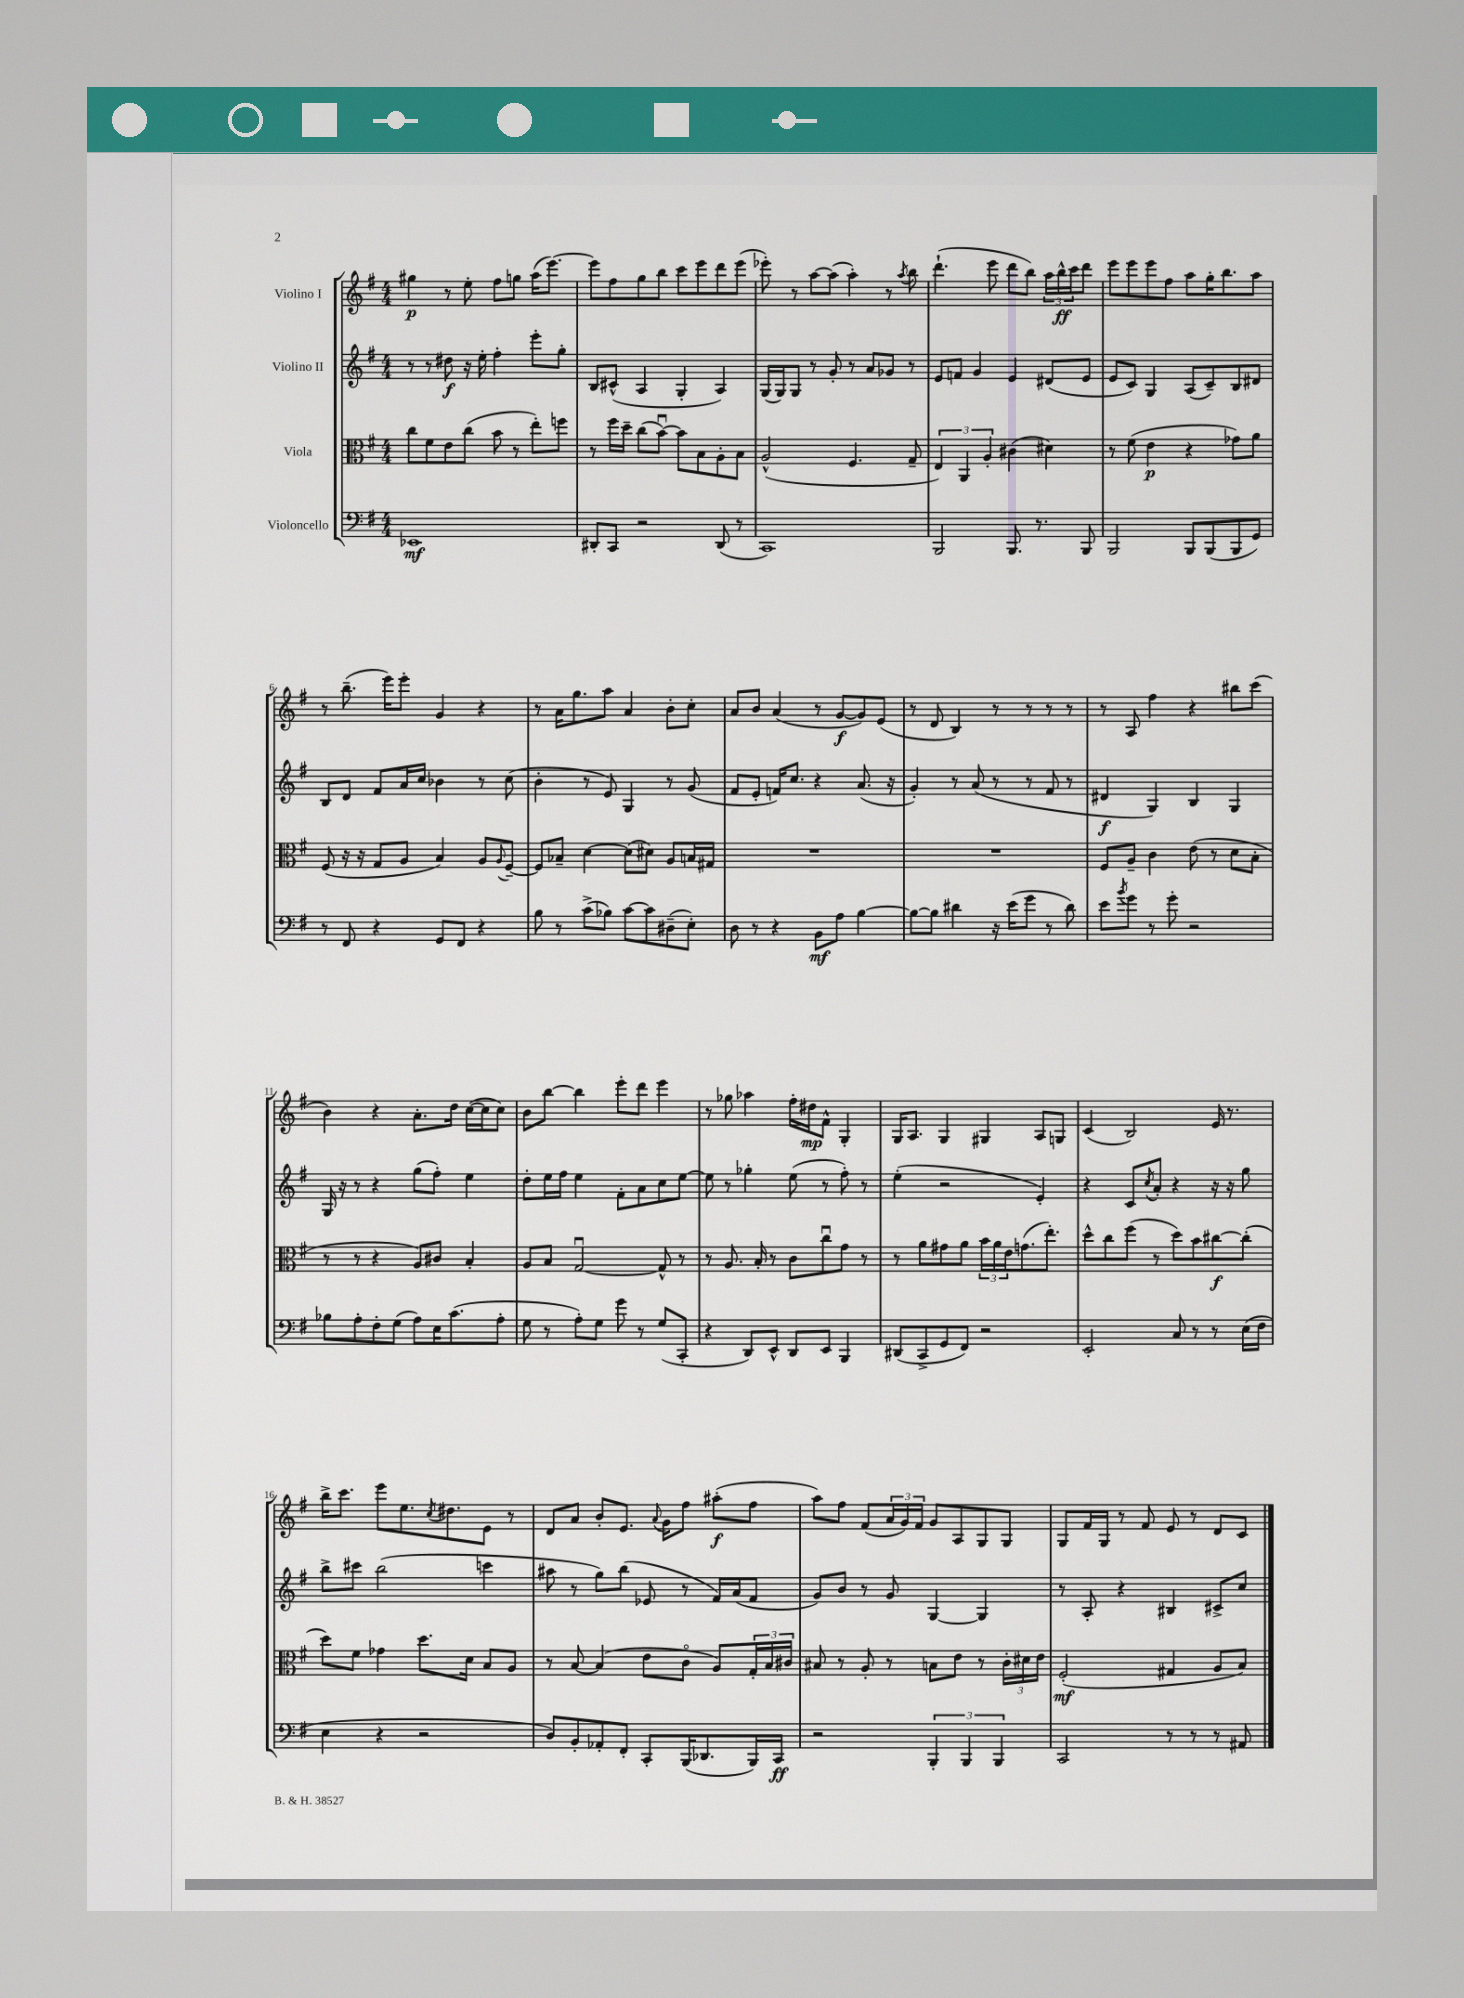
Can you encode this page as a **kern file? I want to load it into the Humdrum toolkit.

**kern	**dynam	**kern	**dynam	**kern	**dynam	**kern	**dynam
*part4	*part4	*part3	*part3	*part2	*part2	*part1	*part1
*staff4	*staff4	*staff3	*staff3	*staff2	*staff2	*staff1	*staff1
*I"Violoncello	*	*I"Viola	*	*I"Violino II	*	*I"Violino I	*
*clefF4	*	*clefC3	*	*clefG2	*	*clefG2	*
*k[f#]	*	*k[f#]	*	*k[f#]	*	*k[f#]	*
*M4/4	*	*M4/4	*	*M4/4	*	*M4/4	*
=1	=1	=1	=1	=1	=1	=1	=1
1EE-X	mf	8cc\L	.	8r	.	4gg#X\	p
.	.	8f#\	.	8r	.	.	.
.	.	8e\	.	8dd#X\	f	8r	.
.	.	(8cc\J	.	16r	.	8ee'\	.
.	.	.	.	16ee'\	.	.	.
.	.	8b\	.	4ff#'\	.	8ff#\L	.
.	.	8r	.	.	.	8ggn\J	.
.	.	8ee'\L)	.	8eee'\L	.	(16aa\KL	.
.	.	.	.	.	.	[8.eee\J)	.
.	.	8ffn\J	.	8gg'\J	.	.	.
=2	=2	=2	=2	=2	=2	=2	=2
8DD#X'/L	.	8r	.	8B/L	.	8eee\L]	.
8CC/J	.	16ff#\LL	.	(8c#X^^/J	.	8ff#\	.
.	.	16dd~\JJ	.	.	.	.	.
2r	.	(8cc\L	.	4A/	.	8gg\	.
.	.	[8bu\J)	.	.	.	8bb\J	.
.	.	8b\L]	.	4G'/	.	8ccc\L	.
.	.	8B\	.	.	.	8eee\	.
(8DD#/	.	8A'\	.	4A/)	.	8ddd\	.
8r	.	8B\J	.	.	.	(8eee\J	.
=3	=3	=3	=3	=3	=3	=3	=3
1CC)	.	(2A^^/	.	(16G/LL	.	8eee-X'\)	.
.	.	.	.	16G/J)	.	.	.
.	.	.	.	8G/J	.	8r	.
.	.	.	.	8r	.	[8aa\L	.
.	.	.	.	8g'/	.	(8aa\J]	.
.	.	4.F#/	.	8r	.	4aa'\)	.
.	.	.	.	8a/L	.	.	.
.	.	.	.	8g-X/J	.	8r	.
.	.	.	.	.	.	8qaa/	.
.	.	8G~/	.	8r	.	8bb\	.
=4	=4	=4	=4	=4	=4	=4	=4
2BBB/	.	6E/)	.	8e/L	.	(4.ddd`\	.
.	.	.	.	8fn/J	.	.	.
.	.	6AA/	.	.	.	.	.
.	.	.	.	4g/	.	.	.
.	.	6A'/	.	.	.	.	.
.	.	.	.	.	.	8eee\	.
8.BBB/	.	(4c#X\	.	4e/	.	8ddd\L	.
.	.	.	.	.	.	8bb\J)	.
8.r	.	.	.	.	.	.	.
.	.	4d#X\)	.	(8d#X/L	.	24aa\LL	.
.	.	.	.	.	.	24bb^^\	ff
.	.	.	.	.	.	24ccc\J	.
8BBB/	.	.	.	8e/J	.	8ddd\J	.
=5	=5	=5	=5	=5	=5	=5	=5
2BBB/	.	8r	.	8e/L	.	8eee\L	.
.	.	(8f#\	.	8c/J)	.	8eee\	.
.	.	4e\	p	4G/	.	8eee\	.
.	.	.	.	.	.	8ff#\J	.
8BBB/L	.	4r	.	(8A/L	.	8aa\L	.
(8BBB/	.	.	.	8c~/)	.	16gg'\K	.
.	.	.	.	.	.	8.bb\	.
8BBB/	.	8g-X\L)	.	8B/	.	.	.
8GG/J)	.	8a\J	.	8d#X/J	.	8aa\J	.
!!LO:LB:g=z
=6	=6	=6	=6	=6	=6	=6	=6
8r	.	(8F#/	.	8B/L	.	8r	.
8FF#/	.	16r	.	8d/J	.	(8.bb~\	.
.	.	16r	.	.	.	.	.
4r	.	8G/L	.	8f#/L	.	.	.
.	.	.	.	.	.	16eee\KL)	.
.	.	8A/J	.	16a/L	.	8eee'\J	.
.	.	.	.	16cc/JJ	.	.	.
8GG/L	.	4B/)	.	4b-X\	.	4g/	.
8FF#/J	.	.	.	.	.	.	.
4r	.	8A/L	.	8r	.	4r	.
.	.	8qqA/	.	.	.	.	.
.	.	[8F#~/J	.	(8cc\	.	.	.
=7	=7	=7	=7	=7	=7	=7	=7
8B\	.	8F#/L]	.	4b'\	.	8r	.
8r	.	8B-X~/J	.	.	.	16a\KL	.
.	.	.	.	.	.	8.gg\	.
(8c^\L	.	[4d\	.	8r	.	.	.
8B-X\J)	.	.	.	8e/)	.	8aa\J	.
[8c\L	.	(8d\L]	.	4G/	.	4a/	.
8c\]	.	8d#X\J)	.	.	.	.	.
(8D#X~\	.	8A/L	.	8r	.	8b'\L	.
8E'\J)	.	16Bn/L	.	(8g/	.	8cc'\J	.
.	.	16G#X/JJ	.	.	.	.	.
=8	=8	=8	=8	=8	=8	=8	=8
8D\	.	1r	.	8f#/L	.	8a/L	.
8r	.	.	.	8e'/J	.	8b/J	.
4r	.	.	.	16fn/KL)	.	(4a/	.
.	.	.	.	8.cc/J	.	.	.
8BB\L	mf	.	.	4r	.	8r	.
8A\J	.	.	.	.	.	[8g/L	f
[4B\	.	.	.	(8.a/	.	8g/])	.
.	.	.	.	.	.	(8e/J	.
.	.	.	.	16r	.	.	.
=9	=9	=9	=9	=9	=9	=9	=9
8B\L_	.	1r	.	4g'/)	.	8r	.
8B\J]	.	.	.	.	.	8d/	.
4d#X\	.	.	.	8r	.	4B/)	.
.	.	.	.	(8a/	.	.	.
16r	.	.	.	8r	.	8r	.
(16e\KL	.	.	.	.	.	.	.
8g\J	.	.	.	8r	.	8r	.
8r	.	.	.	8f#/	.	8r	.
8d#\)	.	.	.	8r	.	8r	.
=10	=10	=10	=10	=10	=10	=10	=10
8e\L	.	8F#/L	.	4d#X/	f	8r	.
8qb/	.	.	.	.	.	.	.
8g\J	.	8A~/J	.	.	.	8A/	.
8r	.	4c\	.	4G/)	.	4ff#\	.
8g'\	.	.	.	.	.	.	.
2r	.	(8e\	.	4B/	.	4r	.
.	.	8r	.	.	.	.	.
.	.	8d\L	.	4G/	.	8bb#X\L	.
.	.	8B'\J	.	.	.	(8ccc\J	.
!!LO:LB:g=z
=11	=11	=11	=11	=11	=11	=11	=11
8B-X\L	.	8r	.	16G/	.	4b\)	.
.	.	.	.	16r	.	.	.
8A'\	.	8r	.	8r	.	.	.
8F#'\	.	4r	.	4r	.	4r	.
(8G\J	.	.	.	.	.	.	.
8A\L)	.	8A/L)	.	(8gg\L	.	8.a'\L	.
16E\K	.	8c#X/J	.	8ff#'\J)	.	.	.
(8.c\	.	.	.	.	.	16dd\Jk	.
.	.	4B'/	.	4ee\	.	([16cc\LL	.
.	.	.	.	.	.	16cc\J]	.
8A'\J	.	.	.	.	.	8cc\J)	.
=12	=12	=12	=12	=12	=12	=12	=12
8G\	.	8A/L	.	8dd'\L	.	8b\L	.
8r	.	8B/J	.	16ee\L	.	[8bb\J	.
.	.	.	.	16ff#\JJ	.	.	.
8A'\L)	.	[2Gu/	.	4ee\	.	4bb\]	.
8G\J	.	.	.	.	.	.	.
8g\	.	.	.	8f#'\L	.	8eee'\L	.
8r	.	.	.	8a\	.	8ddd\J	.
(8G/L	.	8G^^/]	.	8cc\	.	4eee\	.
8CC'/J	.	8r	.	[8ee\J	.	.	.
=13	=13	=13	=13	=13	=13	=13	=13
4r	.	8r	.	8ee\]	.	8r	.
.	.	8.A/	.	8r	.	8gg-X\	.
8DD/L)	.	.	.	4gg-X'\	.	4aa-X\	.
.	.	16B'/	.	.	.	.	.
8EE^^/J	.	8r	.	.	.	.	.
8DD/L	.	8c\L	.	(8ee\	.	16ff#'\LL	.
.	.	.	.	.	.	16dd#X\J	mp
8EE/J	.	8ccu\	.	8r	.	8f#^^\J	.
4BBB/	.	8g\J	.	8ff#'\)	.	4G'/	.
.	.	8r	.	8r	.	.	.
=14	=14	=14	=14	=14	=14	=14	=14
(8DD#X/L	.	8r	.	(4ee'\	.	16G/KL	.
.	.	.	.	.	.	8.A/J	.
8CC^/	.	8a\L	.	.	.	.	.
8GG/	.	8g#X\	.	2r	.	4G/	.
8FF#/J)	.	8a\J	.	.	.	.	.
2r	.	24b\LL	.	.	.	4G#X/	.
.	.	24a\	.	.	.	.	.
.	.	24e\J	.	.	.	.	.
.	.	(8.gn\	.	.	.	.	.
.	.	.	.	4e'/)	.	8A/L	.
.	.	8.ee'\J)	.	.	.	.	.
.	.	.	.	.	.	8Gn/J	.
=15	=15	=15	=15	=15	=15	=15	=15
2EE'/	.	8dd^^\L	.	4r	.	(4c/	.
.	.	8cc\	.	.	.	.	.
.	.	(8ff#\J	.	8c/L	.	2B/)	.
.	.	.	.	8qcc/	.	.	.
.	.	8r	.	8a'/J	.	.	.
8C/	.	8dd\L)	.	4r	.	.	.
8r	.	8b\	.	.	.	.	.
8r	.	[8cc#X\	f	16r	.	16e/	.
.	.	.	.	16r	.	8.r	.
(16E\LL	.	(8cc#'\J]	.	8gg\	.	.	.
16F#\JJ	.	.	.	.	.	.	.
!!LO:LB:g=z
=16	=16	=16	=16	=16	=16	=16	=16
4E\	.	8dd\L)	.	8bb^\L	.	16bb^\KL	.
.	.	.	.	.	.	8.ccc\J	.
.	.	8f#\J	.	8ccc#X\J	.	.	.
4r	.	4g-X\	.	(2bb\	.	8eee\L	.
.	.	.	.	.	.	8.ee\	.
2r	.	8.dd\L	.	.	.	.	.
.	.	.	.	.	.	8qcc/	.
.	.	.	.	.	.	8.dd#X\	.
.	.	16d\Jk	.	.	.	.	.
.	.	8B/L	.	4cccn\	.	8e\J	.
.	.	8A/J	.	.	.	8r	.
=17	=17	=17	=17	=17	=17	=17	=17
8D/L)	.	8r	.	8aa#X\	.	8d/L	.
8BB'/	.	[8B/	.	8r	.	8a/J	.
8AA-X'/	.	(4B/]	.	8gg\L)	.	8b'/L	.
8FF#'/J	.	.	.	(8bb\J	.	8.e/J	.
8CC'/L	.	8e\L	.	8e-X/	.	.	.
.	.	.	.	.	.	8qqa/	.
.	.	.	.	.	.	16g\KL	.
(16BBB/K	.	8c\J	.	8r	.	8ff#\J	.
8.DD-X/	.	.	.	.	.	.	.
.	.	8A/L)	.	16f#/LL)	.	(8aa#X'\L	f
.	.	.	.	(16a/J	.	.	.
16BBB/L)	.	24G'/L	.	8f#/J	.	8ff#\J	.
.	.	24B/	.	.	.	.	.
16CC/JJ	ff	.	.	.	.	.	.
.	.	24c#X/JJ	.	.	.	.	.
=18	=18	=18	=18	=18	=18	=18	=18
2r	.	8B#X/	.	8g/L)	.	8aa\L)	.
.	.	8r	.	8b/J	.	8ff#\J	.
.	.	8A'/	.	8r	.	(8f#/L	.
.	.	8r	.	8g/	.	24a/L	.
.	.	.	.	.	.	24g/)	.
.	.	.	.	.	.	24f#/JJ	.
6BBB'/	.	8Bn\L	.	[4G/	.	8g/L	.
.	.	8e\J	.	.	.	8A/	.
6BBB/	.	.	.	.	.	.	.
.	.	8r	.	4G/]	.	8G/	.
6BBB/	.	.	.	.	.	.	.
.	.	24c'\LL	.	.	.	8G/J	.
.	.	24d#X\	.	.	.	.	.
.	.	24e\JJ	.	.	.	.	.
=19	=19	=19	=19	=19	=19	=19	=19
2CC/	.	(2F#'/	mf	8r	.	8G/L	.
.	.	.	.	8A'/	.	16f#/L	.
.	.	.	.	.	.	16G/JJ	.
.	.	.	.	4r	.	8r	.
.	.	.	.	.	.	8f#/	.
8r	.	4G#X/	.	4B#X/	.	8e/	.
8r	.	.	.	.	.	8r	.
8r	.	8A/L	.	8c#X^/L	.	8d/L	.
8AA#X/	.	8B/J)	.	8cc/J	.	8c/J	.
==	==	==	==	==	==	==	==
*-	*-	*-	*-	*-	*-	*-	*-
